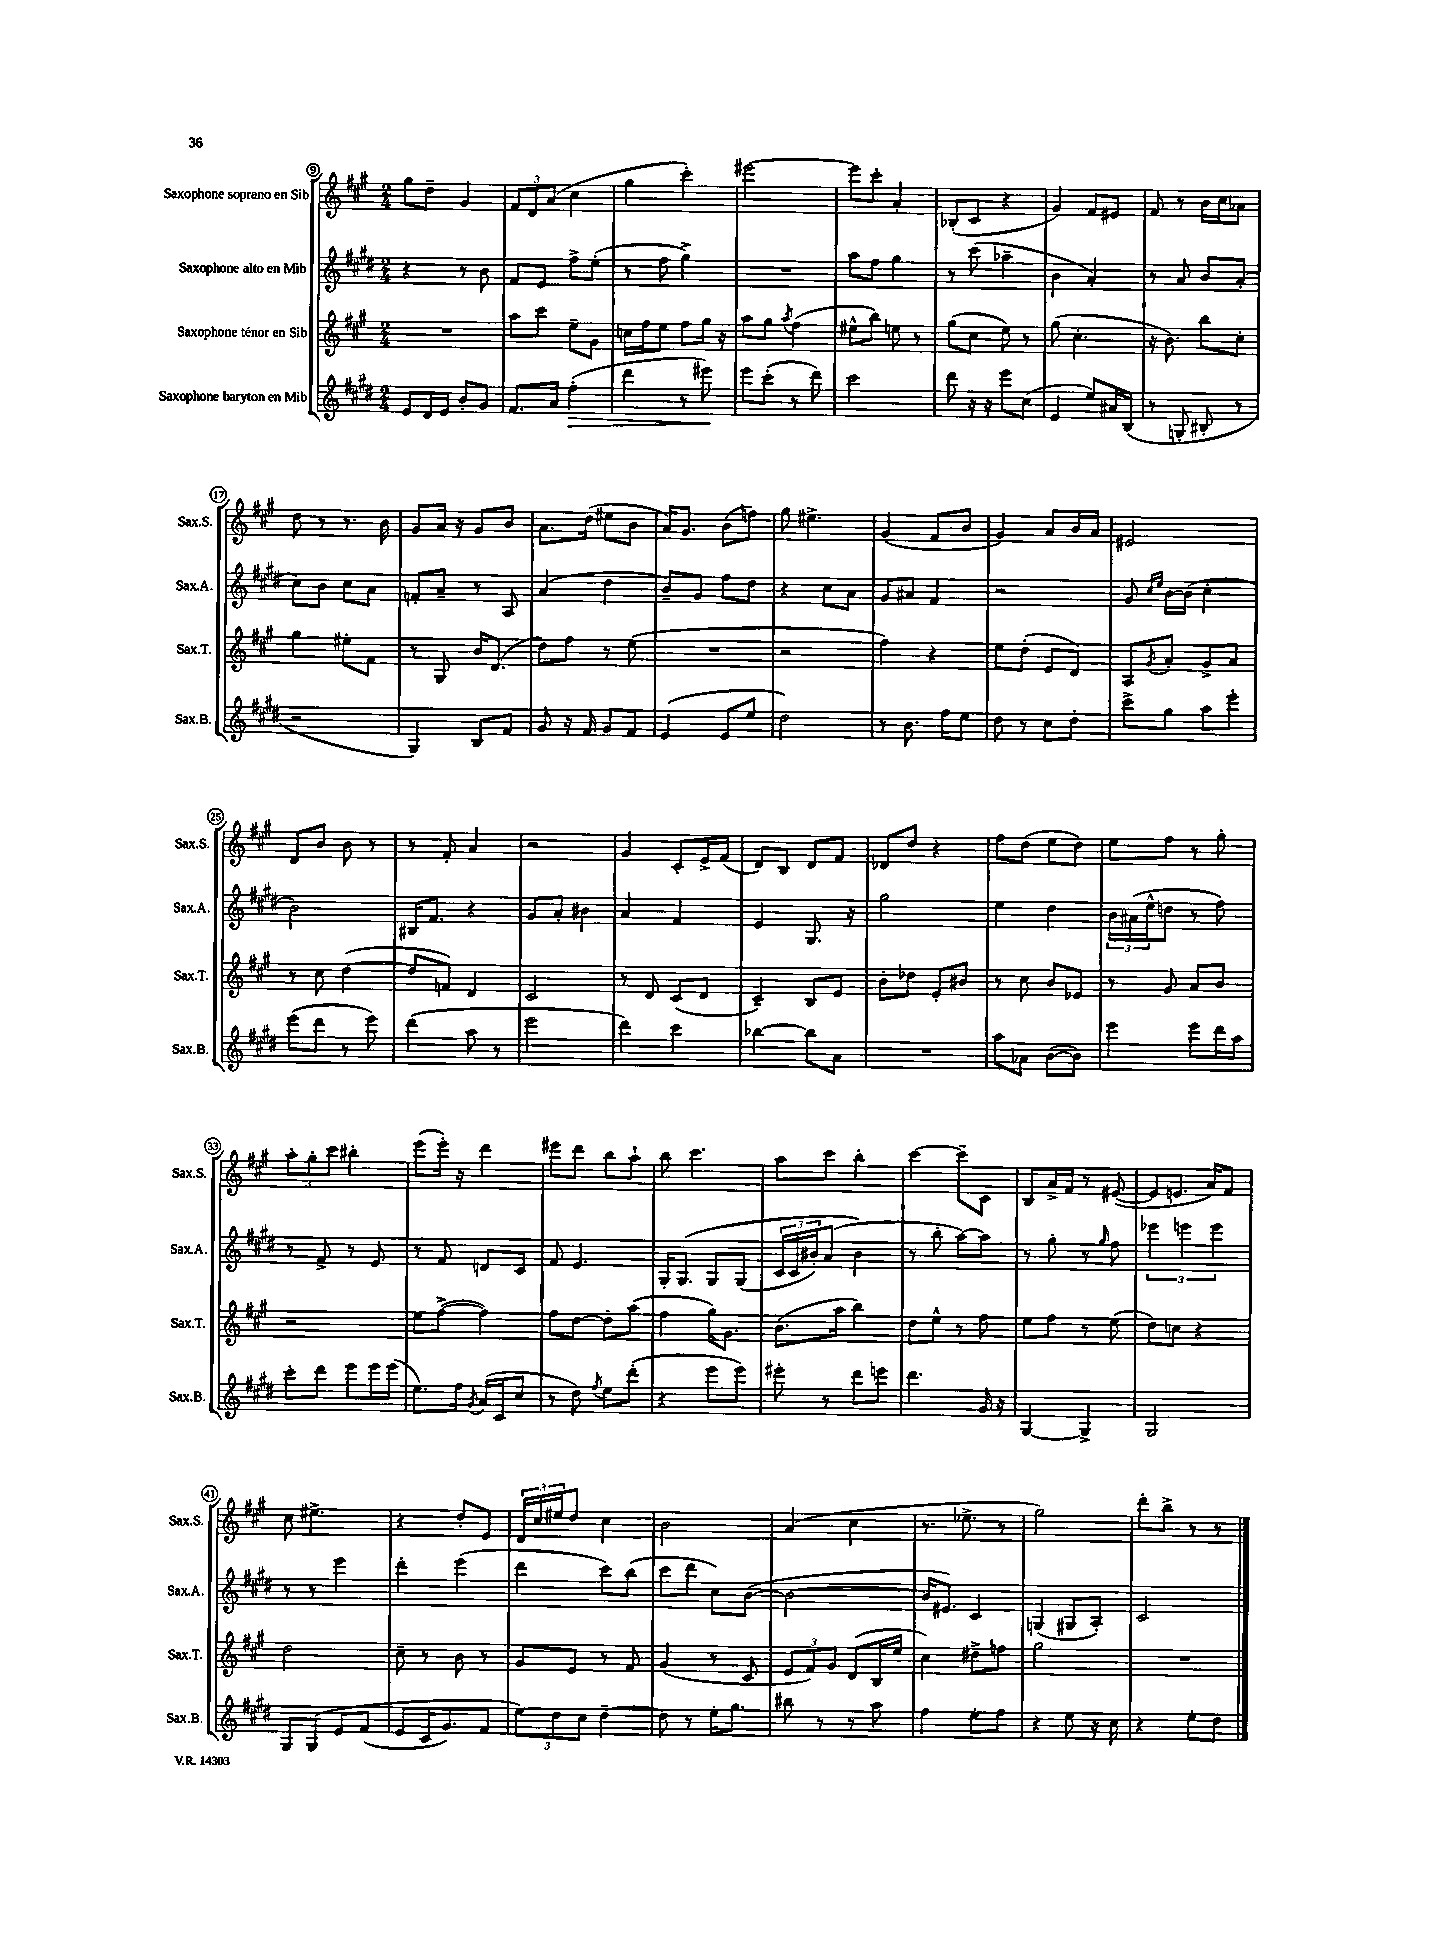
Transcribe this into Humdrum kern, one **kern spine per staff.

**kern	**dynam	**kern	**kern	**kern
*part4	*part4	*part3	*part2	*part1
*staff4	*staff4	*staff3	*staff2	*staff1
*I"Saxophone baryton en Mib	*	*I"Saxophone ténor en Sib	*I"Saxophone alto en Mib	*I"Saxophone soprano en Sib
*I'Sax.B.	*	*I'Sax.T.	*I'Sax.A.	*I'Sax.S.
*clefG2	*	*clefG2	*clefG2	*clefG2
*k[f#c#g#d#]	*	*k[f#c#g#]	*k[f#c#g#d#]	*k[f#c#g#]
*M2/4	*	*M2/4	*M2/4	*M2/4
=9	=9	=9	=9	=9
8e/L	.	2r	4r	8gg#\L
16d#/L	.	.	.	8dd~\J
16e/JJ	.	.	.	.
8b'/L	.	.	8r	4g#/
8g#/J	.	.	8b\	.
=10	=10	=10	=10	=10
8.f#/L	.	8aa\L	8f#/L	12f#/L
.	.	.	.	12d/
.	.	8ccc#\J	8e/J	.
.	.	.	.	(12a/J
16a/Jk	.	.	.	.
!	!LO:HP:b	!	!	!
(4ff#'\	>	8ee~\L	8ff#^\L	4cc#\
.	.	8g#\J	(8ee'\J	.
=11	=11	=11	=11	=11
4ddd#\	.	16ccn\LL	8r	4gg#\
.	.	16ff#\J	.	.
.	.	8ee\J	8ff#\	.
8r	.	8ff#\L	4gg#^\)	4ccc#'\)
8eee#X\)	.	16gg#\Jk	.	.
.	.	16r	.	.
.	]	.	.	.
=12	=12	=12	=12	=12
8eee\L	.	8aa\L	2r	[2eee#X\
(8ccc#'\J	.	8gg#\J	.	.
.	.	8qaa/	.	.
8r	.	(4ff#\	.	.
8ddd#\)	.	.	.	.
=13	=13	=13	=13	=13
2ccc#\	.	8ee#X^^\L	8aa\L	8eee#\L]
.	.	8bb\J)	8ff#\J	8ccc#'\J
.	.	8een\	4gg#\	4a'/
.	.	8r	.	.
=14	=14	=14	=14	=14
8ddd#\	.	(8gg#\L	8r	(8B-X'/L
16r	.	8cc#\J	(8ccc#\	8c#/J
16r	.	.	.	.
8eee\L	.	8ee\)	4aa-X~\	4r
(8cc#\J	.	8r	.	.
=15	=15	=15	=15	=15
4e/	.	(8gg#\	4b\	4g#/)
.	.	4.cc#'\	.	.
8ee/L)	.	.	4a'/)	8f#/L
16a#X/L	.	.	.	8e#X/J
(16B/JJ	.	.	.	.
=16	=16	=16	=16	=16
8r	.	16r	8r	8f#/
.	.	8.b\)	.	.
8Gn'/	.	.	8a/	8r
8B#X'/	.	8bb\L	8b/L	16b\LL
.	.	.	.	16cc#\J
8r	.	8cc#'\J	(8a'/J	8a-X\J
!!LO:LB:g=z
=17	=17	=17	=17	=17
2r	.	4gg#\	8cc#\L)	8dd\
.	.	.	8b\J	8r
.	.	8ee#X'\L	8cc#\L	8.r
.	.	8f#\J	8a\J	.
.	.	.	.	16b\
=18	=18	=18	=18	=18
4G#/)	.	8r	8fn'/L	8g#/L
.	.	8G#/	8a~/J	16a/Jk
.	.	.	.	16r
8B/L	.	16b/KL	8r	8g#/L
.	.	(8.d/J	.	.
8f#/J	.	.	8A/	8b/J
=19	=19	=19	=19	=19
8g#/	.	8dd\L)	(4a/	8.a\L
16r	.	8ff#\J	.	.
16f#/	.	.	.	(16dd\Jk
8g#/L	.	8r	4dd#\	8ee#X\L
8f#/J	.	(8ee\	.	8b\J
=20	=20	=20	=20	=20
(4e/	.	2r	8b~/L)	16a/KL)
.	.	.	.	8.g#/J
.	.	.	8g#/J	.
8e/L	.	.	8ff#\L	(8b\L
8ee/J	.	.	8dd#\J	8ffn\J)
=21	=21	=21	=21	=21
2dd#\)	.	2r	4r	8gg#\
.	.	.	.	4.ee#X^\
.	.	.	8cc#\L	.
.	.	.	8a\J	.
=22	=22	=22	=22	=22
8r	.	4ff#\)	8g#/L	(4g#/
8.b\	.	.	8a#X/J	.
.	.	4r	4f#/	8f#/L
16ff#\KL	.	.	.	.
8ee\J	.	.	.	8b/J
=23	=23	=23	=23	=23
8dd#\	.	8ee\L	2r	4g#/)
8r	.	(8dd'\J	.	.
8cc#\L	.	8e/L	.	8a/L
8dd#'\J	.	8d/J)	.	16b/L
.	.	.	.	16a/JJ
=24	=24	=24	=24	=24
8ccc#^\L	.	8A/L	8g#/	2e#X/
.	.	.	16qqcc#/LL	.
.	.	8qg#/	16qqee/JJ	.
8gg#\J	.	8a'/J	[16b\LL	.
.	.	.	(16b\JJ]	.
8aa\L	.	8g#^/L	4cc#'\	.
8eee'\J	.	8a/J	.	.
!!LO:LB:g=z
=25	=25	=25	=25	=25
(8eee\L	.	8r	2b\)	8d/L
8ddd#\J	.	8cc#\	.	8b/J
8r	.	([4dd\	.	8b\
8eee\)	.	.	.	8r
=26	=26	=26	=26	=26
(4ddd#\	.	8dd/L]	16B#X/KL	8r
.	.	.	8.f#/J	.
.	.	8fn/J)	.	8f#'/
8aa\	.	4d/	4r	4a/
8r	.	.	.	.
=27	=27	=27	=27	=27
2eee\	.	2c#/	8g#/L	2r
.	.	.	8a'/J	.
.	.	.	4b#X\	.
=28	=28	=28	=28	=28
4ddd#\)	.	8r	4a/	4g#/
.	.	8d/	.	.
4ccc#\	.	(8c#/L	4f#/	8c#'/L
.	.	8d/J	.	16e^/L
.	.	.	.	(16f#/JJ
=29	=29	=29	=29	=29
[4bb-X\	.	4c#~/)	4e/	8d/L)
.	.	.	.	8B/J
8bb-\L]	.	8B/L	8.G#/	8d/L
8a\J	.	8e/J	.	8f#/J
.	.	.	16r	.
=30	=30	=30	=30	=30
2r	.	8b'\L	2gg#\	8d-X/L
.	.	8dd-X\J	.	8dd/J
.	.	8e'/L	.	4r
.	.	8b#X/J	.	.
=31	=31	=31	=31	=31
8aa\L	.	8r	4ee\	8ff#\L
8a-X\J	.	8cc#\	.	(8dd\J
([8b\L	.	8b/L	4dd#\	8ee\L
8b\J])	.	8e-X/J	.	8dd\J)
=32	=32	=32	=32	=32
4eee\	.	8r	24b\LL	8ee\L
.	.	.	(24a#X\	.
.	.	.	24ee^^\J	.
.	.	8g#/	8ddn\J	8ff#\J
8eee\L	.	8a/L	8r	8r
16ddd#\L	.	8b/J	8ff#\)	8gg#'\
16aa\JJ	.	.	.	.
!!LO:LB:g=z
=33	=33	=33	=33	=33
8ccc#'\L	.	2r	8r	12aa'\L
.	.	.	.	12gg#'\
8ddd#\J	.	.	8f#^/	.
.	.	.	.	12ccc#\J
8eee\L	.	.	8r	4bb#X'\
16eee\L	.	.	8e/	.
(16eee\JJ	.	.	.	.
=34	=34	=34	=34	=34
8.ee\L)	.	8ee\L	8r	(8eee\L
.	.	([8ff#^\J	8f#/	16eee'\Jk)
16ff#\Jk	.	.	.	16r
8qg#/	.	.	.	.
(16a/LL	.	4ff#\])	8dn/L	4ddd\
16c#/J	.	.	.	.
8cc#/J	.	.	8c#/J	.
=35	=35	=35	=35	=35
8r	.	8ff#\L	8f#/	8eee#X\L
8dd#\)	.	[8dd\J	4.e/	8ddd\J
8qff#/	.	.	.	.
8ee\L	.	8dd'\L]	.	8bb\L
(8ddd#'\J	.	(8aa\J	.	8aa`\J
=36	=36	=36	=36	=36
4r	.	4ff#\	16G#'/KL	8bb\
.	.	.	(8.G#/J	.
.	.	.	.	4.ccc#\
8eee\L	.	16gg#\KL)	8G#/L	.
.	.	8.g#\J	.	.
8eee\J)	.	.	(8G#/J	.
=37	=37	=37	=37	=37
8eee#X'\	.	(8.b\L	24c#/LL	8aa\L
.	.	.	24c#/	.
.	.	.	24b#X'/J)	.
8r	.	.	(8a/J	8ccc#\J
.	.	16aa\Jk	.	.
8ddd#\L	.	4bb\)	4b#\)	4bb'\
8eeen\J	.	.	.	.
=38	=38	=38	=38	=38
4.ddd#\	.	8dd\L	8r	[4ccc#\
.	.	8ee^^\J	8bb'\	.
.	.	8r	[8aa\L)	8ccc#~\L]
16g#/	.	8ff#\	8aa\J]	8c#\J
16r	.	.	.	.
=39	=39	=39	=39	=39
[4G#/	.	8ee\L	8r	8B/L
.	.	8ff#\J	8gg#'\	16a^/L
.	.	.	.	16f#/JJ
4G#^/]	.	8r	8r	8r
.	.	.	16qqgg#/	.
.	.	(8ee\	8ff#\	([8e#X/
=40	=40	=40	=40	=40
2G#/	.	8dd\L)	6eee-X\	8e#/L]
.	.	8ccn\J	.	8.en/J
.	.	.	6eeen\	.
.	.	4r	.	.
.	.	.	.	16a/KL)
.	.	.	6eee\	.
.	.	.	.	8f#/J
!!LO:LB:g=z
=41	=41	=41	=41	=41
8G#/L	.	2dd\	8r	8cc#\
(8G#/J	.	.	8r	4.ee#X^\
8e/L	.	.	4eee\	.
(8f#/J	.	.	.	.
=42	=42	=42	=42	=42
8e/L	.	8cc#~\	4ddd#'\	4r
16c#/K	.	8r	.	.
8.g#/)	.	.	.	.
.	.	8b\	(4eee\	8dd'/L
8f#/J	.	8r	.	8e/J
=43	=43	=43	=43	=43
12ee\L)	.	8g#/L	4ddd#\	24d/LL
.	.	.	.	24cc#/
12dd#\	.	.	.	24ee#X/J
.	.	8e/J	.	8dd/J
12cc#\J	.	.	.	.
[4dd#~\	.	8r	8ccc#\L)	4cc#\
.	.	8f#/	(8bb\J	.
=44	=44	=44	=44	=44
8dd#\]	.	(4g#/	8ccc#\L	2b\
8r	.	.	8ddd#\J	.
16ee'\KL	.	8r	8cc#\L)	.
8.gg#\J	.	.	.	.
.	.	8c#/	([8b\J	.
=45	=45	=45	=45	=45
8bb#X\	.	12e/L	2b\_	(4a/
.	.	12f#/)	.	.
8r	.	.	.	.
.	.	12g#/J	.	.
8r	.	(8d/L	.	4cc#\
8aa\	.	16B/L	.	.
.	.	16ee/JJ	.	.
=46	=46	=46	=46	=46
4ff#\	.	4cc#\)	16b/KL]	8.r
.	.	.	8.e#X/J)	.
.	.	.	.	8.ee-X^\
8ee'\L	.	8dd#X^\L	4c#/	.
8ff#\J	.	8ffn\J	.	8r
=47	=47	=47	=47	=47
4r	.	2gg#\	(4Gn/	2gg#\)
8ee\	.	.	8G#X/L	.
16r	.	.	8A'/J)	.
16cc#\	.	.	.	.
=48	=48	=48	=48	=48
4r	.	2r	2c#/	8ddd'\L
.	.	.	.	8bb^\J
8ee'\L	.	.	.	8r
8dd#\J	.	.	.	8r
==	==	==	==	==
*-	*-	*-	*-	*-
